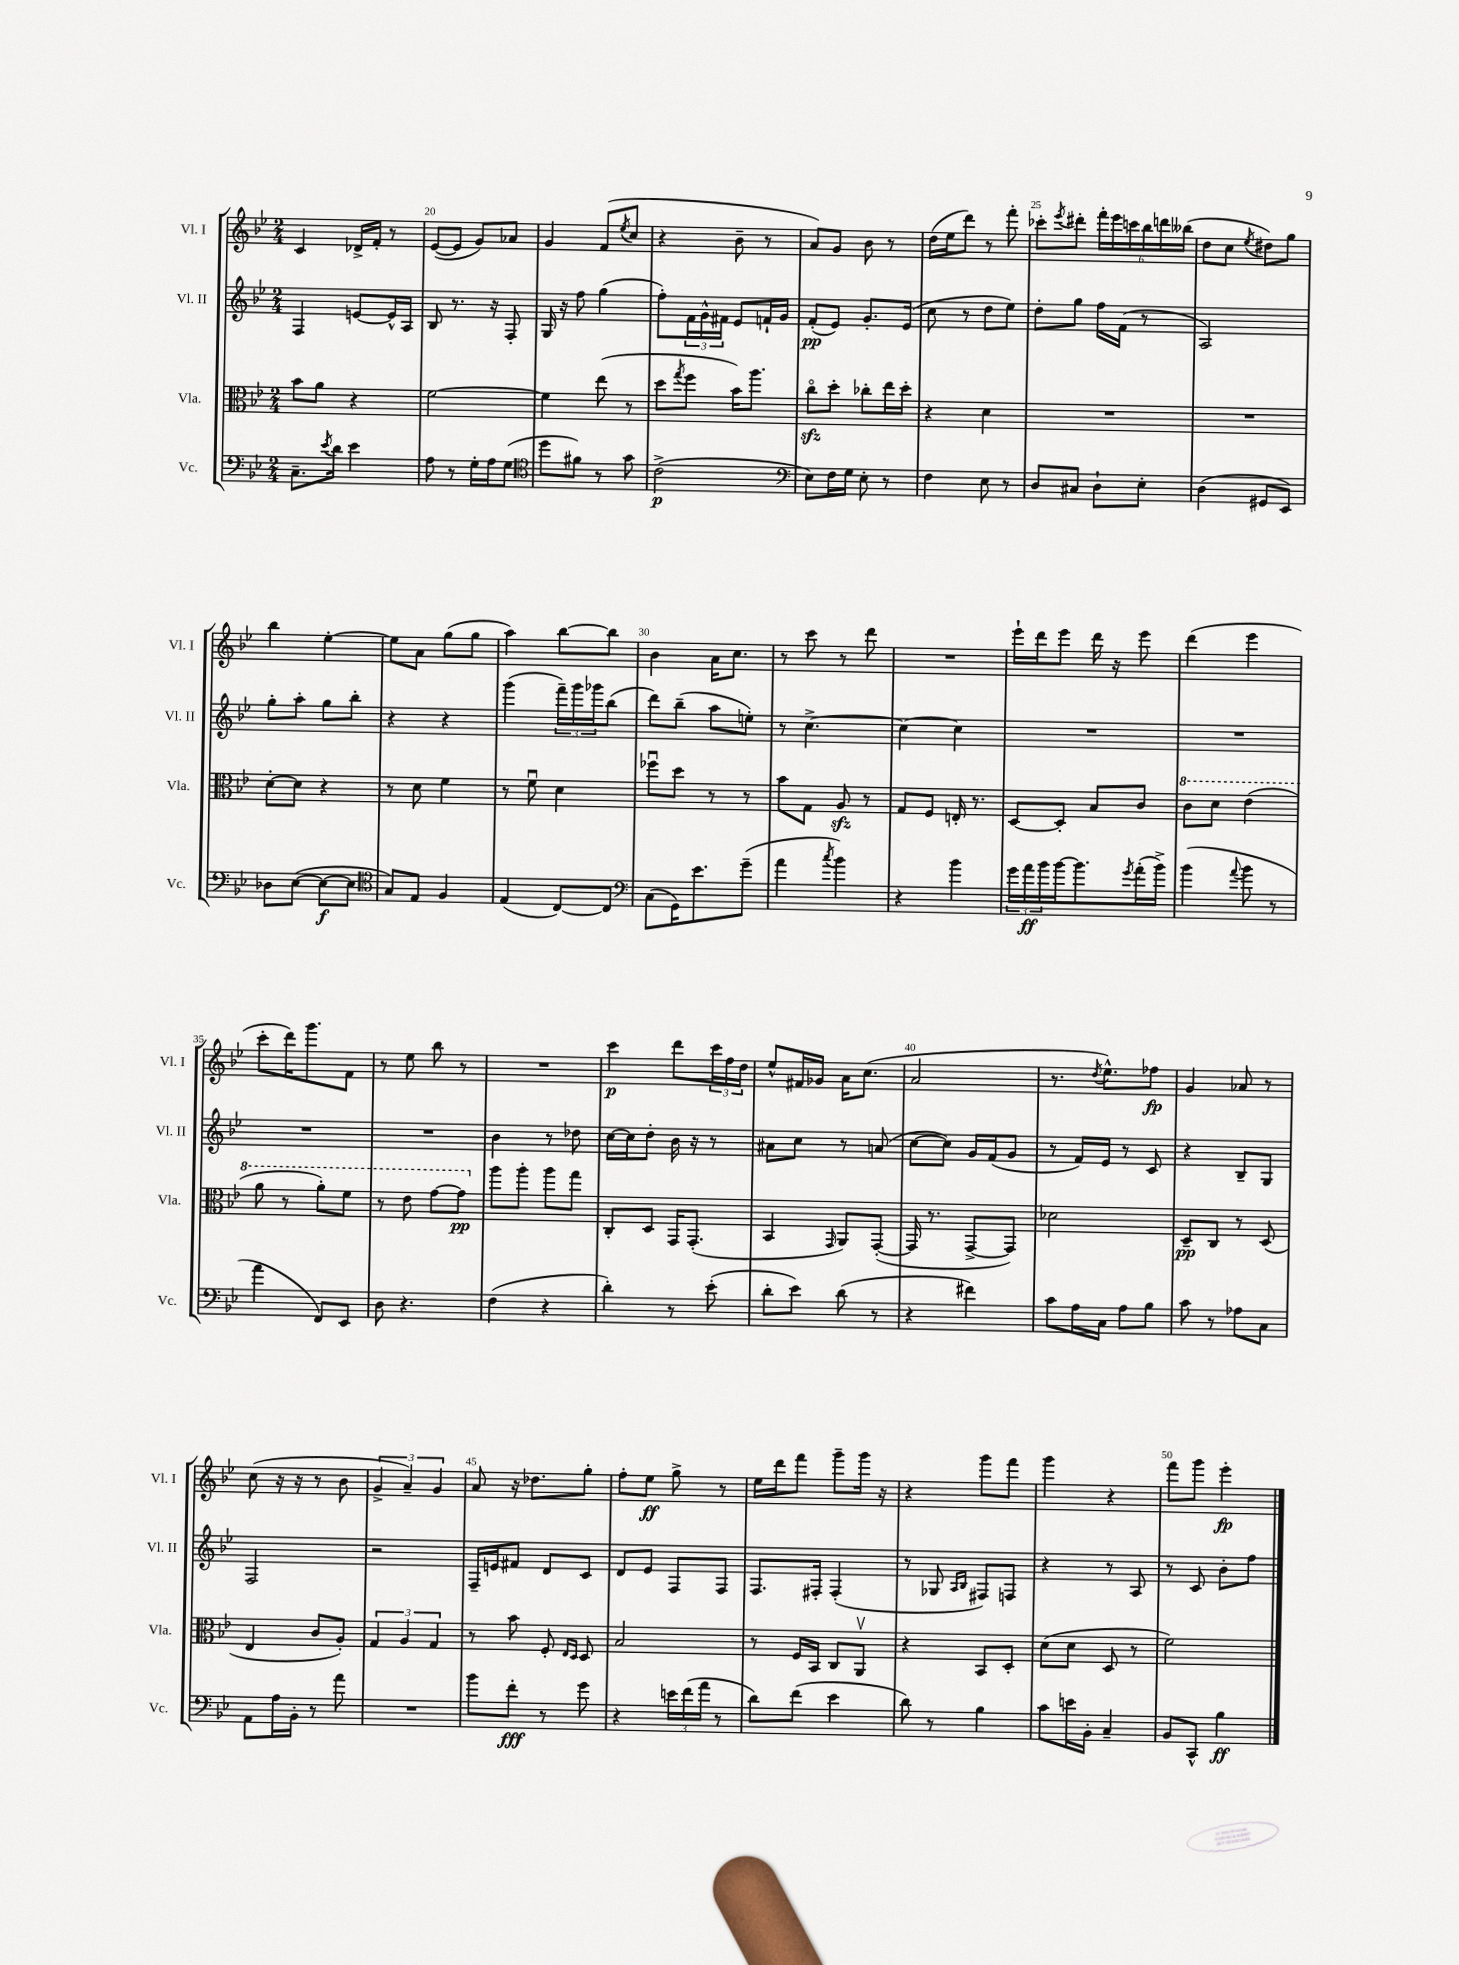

**kern	**kern	**kern	**kern
*staff4	*staff3	*staff2	*staff1
*clefF4	*clefC3	*clefG2	*clefG2
*k[b-e-]	*k[b-e-]	*k[b-e-]	*k[b-e-]
*M2/4	*M2/4	*M2/4	*M2/4
8.C~\L	8b-\L	4F/	4c/
.	8a\J	.	.
8qe-/	.	.	.
16d\Jk	.	.	.
4e-\	4r	[8e/L	16d-^/LL
.	.	.	16f'/JJ
.	.	16e^^/]L	8r
.	.	16A/JJ	.
=	=	=	=
8A\	[2f\	8B-/	([8e-/L
8r	.	8.r	8e-/]J
16G'\LL	.	.	8g/L)
16A\J	.	16r	.
(8G\J	.	8F'/	8a-/J
=	=	=	=
*clefC4	*	*	*
8dd\L	4f\]	16G/	4g/
.	.	16r	.
8f#\J)	.	8ff\	.
8r	(8ee-\	(4gg\	(8f/L
.	.	.	8qee-/
8g\	8r	.	8cc/J
=	=	=	=
(2c^\	8dd\L	8ff'\L)	4r
.	8qgg/	.	.
.	8ff\J	24f\L	.
.	.	24g^^\	.
.	.	24f#\JJ	.
.	16b-\LK)	8e-/L	8b-~\
.	8.aa\J	.	.
.	.	16f`/L	8r
.	.	16g/JJ	.
=	=	=	=
*clefF4	*	*	*
8E-\L)	8cco\L	(8f'/L	8a/L)
16F\L	8dd'\J	8e-/J)	8g/J
16G\JJ	.	.	.
8E-'\	8cc-'\L	8.g'/L	8b-\
8r	16ee-\L	.	8r
.	16dd'\JJ	(16e-/Jk	.
=	=	=	=
4F\	4r	8cc\	(16dd\LL
.	.	.	16ee-\J
.	.	8r	8ddd\J)
8E-\	4d\	8dd\L	8r
8r	.	8ee-\J)	8fff'\
=	=	=	=
8D/L	2r	8dd'\L	8ccc-'\L
.	.	.	8qeee-/
8C#/J	.	8gg\J	8ddd#'\J
8D`\L	.	16ff\LL	24fff'\LL
.	.	.	24eee-\
.	.	(16f\JJ	.
.	.	.	24ccc\
8E-'\J	.	8r	24bb-\
.	.	.	24ddd\
.	.	.	(24bb--\JJ
=	=	=	=
(4D\	2r	2A/)	8dd\L
.	.	.	8cc\J
.	.	.	8qee-/
8GG#/L	.	.	8dd#\L)
8EE-/J)	.	.	8gg\J
=	=	=	=
8D-\L	[8d'\L	8gg'\L	4bb-\
([8E-\J	8d\]J	8aa'\J	.
8E-\_L	4r	8gg\L	[4ee-'\
8E-\]J	.	8bb-'\J	.
=	=	=	=
*clefC4	*	*	*
8G/L)	8r	4r	8ee-\]L
8E-/J	8d\	.	8a\J
4F/	4f\	4r	(8gg\L
.	.	.	8gg\J
=	=	=	=
(4E-/	8r	(4ggg\	4aa\)
.	8fu\	.	.
[8C/L)	4d\	24fff~\LL)	[8bb-\L
.	.	24ggg\	.
.	.	24ggg-\J	.
8C/]J	.	(8bb-\J	8bb-\]J
=	=	=	=
*clefF4	*	*	*
(8C\L	8ff-u\L	8ddd\L)	4b-\
16GG\K)	8dd\J	(8bb-~\J	.
8.e-\	.	.	.
.	8r	8aa\L	16a\LK
.	.	.	8.cc\J
(8g~\J	8r	8ee'\J)	.
=	=	=	=
4a\	8b-\L	8r	8r
.	8G\J	[4.cc^\	8ccc\
8qcc/	.	.	.
4b-\)	8A/	.	8r
.	8r	.	8ddd\
=	=	=	=
4r	8G/L	4cc\_	2r
.	8F/J	.	.
4b-\	16E'/	4cc\]	.
.	8.r	.	.
=	=	=	=
24g\LL	[8D/L	2r	16eee-`\LL
24a\	.	.	.
.	.	.	16ddd\J
24b-\	.	.	.
[16b-\J	8D'/]J	.	8eee-\J
8.b-\]	.	.	.
.	8B-/L	.	16ddd\
.	.	.	16r
8qg/	.	.	.
(16a'\L	8c/J	.	8eee-\
16b-^\JJ)	.	.	.
=	=	=	=
(4b-\	8cc\L	2r	(4ddd\
.	8dd\J	.	.
8qqa/	.	.	.
8b-\	(4ee-\	.	4eee-\
8r	.	.	.
=	=	=	=
4a\	8aa\	2r	8ccc'\L
.	8r	.	16ddd\K)
.	.	.	8.ggg\
8FF/L)	8aa'\L)	.	.
8EE-/J	8ff\J	.	8f\J
=	=	=	=
8D\	8r	2r	8r
4.r	8ee-\	.	8ee-\
.	[8gg\L	.	8bb-\
.	8gg\]J	.	8r
=	=	=	=
(4F\	8aa\L	4b-\	2r
.	8aa'\J	.	.
4r	8aa\L	8r	.
.	8gg\J	8dd-\	.
=	=	=	=
4d'\)	8C'/L	[16cc\LL	4ccc\
.	.	16cc\]J	.
.	8D/J	8dd'\J	.
8r	16GG/LK	16b-\	8ddd\L
.	(8.GG'/J	16r	.
(8e-'\	.	8r	24ccc\L
.	.	.	24ff\
.	.	.	24dd\JJ
=	=	=	=
8d'\L	4BB-/	8a#\L	8ee-^^/L
8e-\J)	.	8cc\J	16f#/L
.	.	.	16g-/JJ
.	16qqGG/	.	.
(8d\	8AA/L)	8r	16a\LK
.	.	.	(8.cc\J
8r	([8GG'/J	(8a/	.
=	=	=	=
4r	16GG/]	[8cc\L	2a/
.	8.r	.	.
.	.	8cc\]J)	.
4f#\)	[8GG^/L	16g/LL	.
.	.	(16f/J	.
.	8GG/]J)	8g/J	.
=	=	=	=
8c\L	2d-\	8r	8.r
16A\L	.	16f/LL)	.
.	.	.	8qdd/
16C\JJ	.	16e-/JJ	8.ee-^^\L)
8A\L	.	8r	.
8B-\J	.	8c/	8ff-\J
=	=	=	=
8c\	8D~/L	4r	4g/
8r	8C/J	.	.
8A-\L	8r	8B-~/L	8a-/
8C\J	(8D/	8G/J	8r
=	=	=	=
8AA\L	4E-/	2F/	(8cc\
16A\L	.	.	16r
16BB-'\JJ	.	.	16r
8r	8c/L	.	8r
8a\	8A'/J)	.	8b-\
=	=	=	=
2r	6G/	2r	6g^/
.	6A/	.	6a~/)
.	6G/	.	6g/
=	=	=	=
8b-\L	8r	16F~/LL	8a/
.	.	16e/J	.
8f'\J	8b-\	8f#/J	16r
.	.	.	8.dd-\L
8r	8F'/	8d/L	.
.	16qqE-/LL	.	.
.	16qqD/JJ	.	.
8g\	8D/	8c/J	8gg'\J
=	=	=	=
4r	2B-/	8d/L	8ff'\L
.	.	8e-/J	8ee-\J
24e\LL	.	8F/L	8gg^\
(24f\	.	.	.
24a\JJ	.	.	.
8r	.	8F/J	8r
=	=	=	=
8d\L)	8r	8.F/L	16ee-\LL
.	.	.	16ddd\J
(8f\J	16F/LL	.	8fff\J
.	16BB-/JJ	16F#'/Jk	.
4e-\	8C/L	(4F#'/	8ggg~\L
.	8AAv/J	.	16ggg\Jk
.	.	.	16r
=	=	=	=
8d\)	4r	8r	4r
8r	.	8G-/	.
.	.	16qqA/LL	.
.	.	16qqB-/JJ	.
4B-\	8BB-/L	8F#/L)	8ggg\L
.	8D'/J	8F/J	8fff\J
=	=	=	=
8c\L	(8d\L	4r	4ggg\
16e\L	8d\J	.	.
16BB-'\JJ	.	.	.
4C~/	8D/	8r	4r
.	8r	8A/	.
=	=	=	=
8BB-/L	2f\)	8r	8fff\L
8CC^^/J	.	8c/	8ggg\J
4B-\	.	8b-'\L	4eee-'\
.	.	8ff\J	.
==	==	==	==
*-	*-	*-	*-
